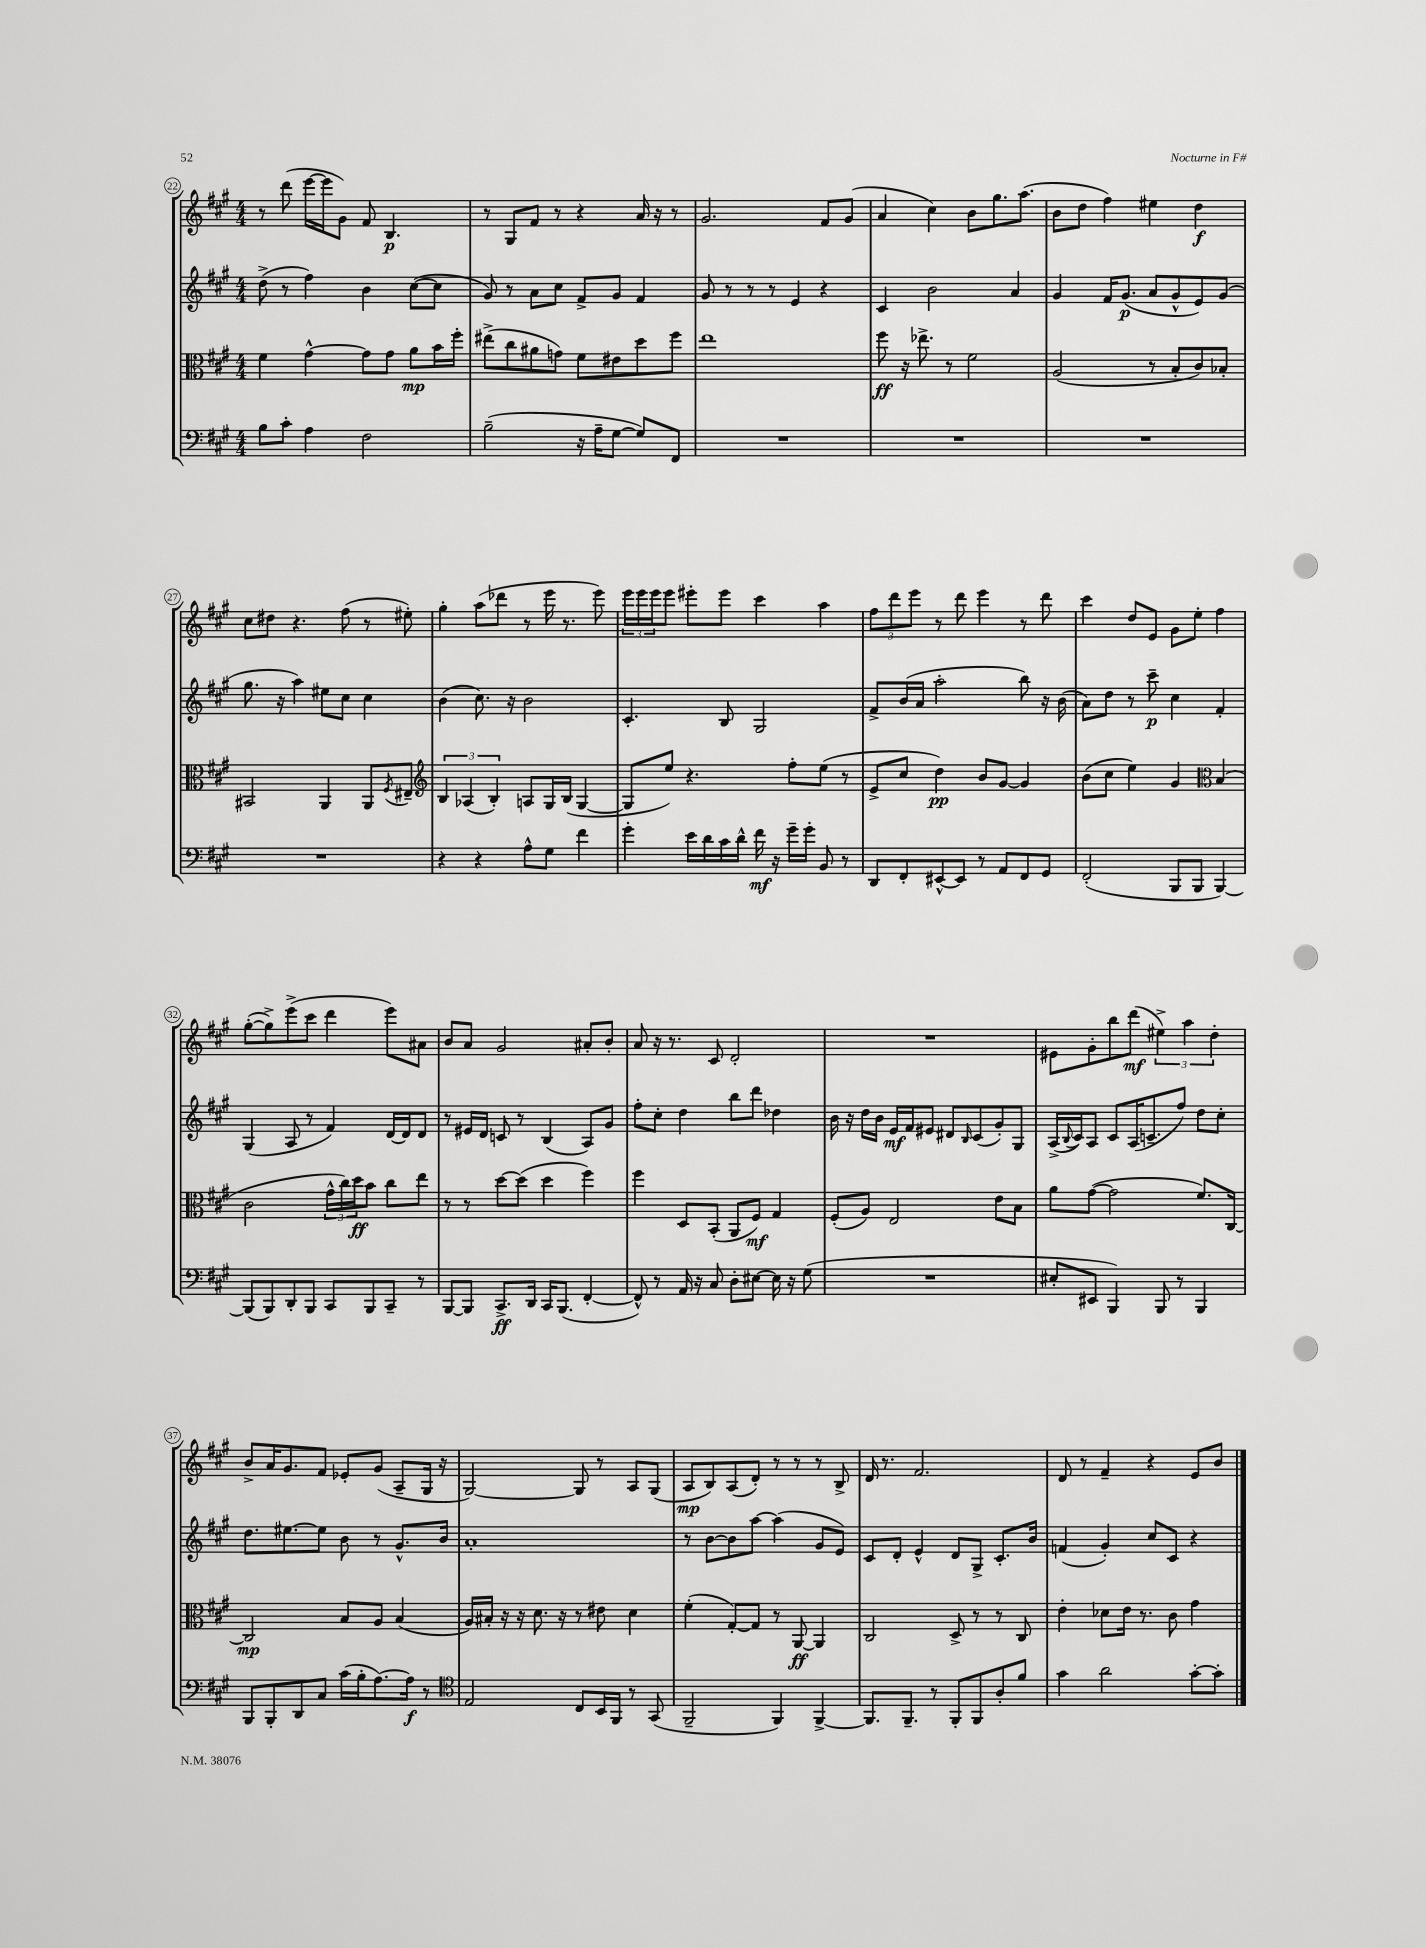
<<
\new StaffGroup <<
\new Staff = "s0" {
    \clef treble \key a \major \numericTimeSignature \time 4/4
    r8 d'''8( e'''16~ e'''16 gis'8) fis'8 b4.\p |
    r8 gis8 fis'8 r8 r4 a'16 r16 r8 |
    gis'2. fis'8 gis'8( |
    a'4 cis''4) b'8 gis''8. a''8.( |
    b'8 d''8 fis''4) eis''4 d''4\f |
    cis''8 dis''8 r4. fis''8( r8 eis''8-.) |
    gis''4-. a''8( des'''8 r8 e'''16 r8. e'''8) |
    \tuplet 3/2 { e'''16 e'''16 e'''16 } e'''8 eis'''8-. eis'''8 cis'''4 a''4 |
    \tuplet 3/2 { fis''8 d'''8 e'''8 } r8 d'''8 e'''4 r8 d'''8 |
    cis'''4 d''8 e'8 gis'8 e''8-. fis''4 |
    gis''8~-.( gis''8->) e'''8->( cis'''8 d'''4 e'''8) ais'8 |
    b'8 a'8 gis'2 ais'8-. b'8-. |
    a'8 r16 r8. cis'8 d'2-. |
    R1 |
    eis'8 gis'8-. b''8 d'''8\mf( \tuplet 3/2 { eis''4->) a''4 d''4-. } |
    b'8-> a'16 gis'8. fis'8 ees'8-. gis'8( a8-- gis16 r16 |
    gis2~) gis8 r8 a8 gis8( |
    a8\mp b8) a8( d'8-.) r8 r8 r8 b8-> |
    d'16 r8. fis'2. |
    d'8 r8 fis'4-- r4 e'8 b'8 \bar "|." |
}
\new Staff = "s1" {
    \clef treble \key a \major \numericTimeSignature \time 4/4
    d''8->( r8 fis''4) b'4 cis''8~( cis''8 |
    gis'8) r8 a'8 cis''8 fis'8-> gis'8 fis'4 |
    gis'8 r8 r8 r8 e'4 r4 |
    cis'4 b'2 a'4 |
    gis'4 fis'16 gis'8.\p( a'8 gis'8-^ e'8) gis'8( |
    gis''8. r16 a''4) eis''8 cis''8 cis''4 |
    b'4( cis''8.) r16 b'2 |
    cis'4.-. b8 gis2 |
    fis'8-> b'16( a'16 a''2-. b''8) r16 b'16( |
    a'8) d''8 r8 cis'''8--\p cis''4 fis'4-. |
    gis4( a8 r8 fis'4) d'16~ d'16 d'8 |
    r8 eis'16 d'16 c'8 r8 b4( a8) gis'8 |
    fis''8-. cis''8-. d''4 b''8 d'''8 des''4 |
    b'16 r16 d''16 b'16 e'16\mf fis'16 eis'8 dis'8 \grace { b16 } cis'8( gis'8-.) gis8 |
    a16->( \appoggiatura { b8 } cis'16) a8 cis'8 a16( c'8.-- fis''8) d''8 cis''8-. |
    d''8. eis''8.~ eis''8 b'8 r8 gis'8.-^ b'16 |
    a'1-. |
    r8 b'8~ b'8 a''8~ a''4( gis'8 e'8) |
    cis'8 d'8-. e'4-^ d'8 gis8-> cis'8.-. b'16 |
    f'4( gis'4-.) cis''8 cis'8 r4 \bar "|." |
}
\new Staff = "s2" {
    \clef alto \key a \major \numericTimeSignature \time 4/4
    fis'4 gis'4~-^ gis'8 gis'8 a'8\mp b'16 fis''16-. |
    eis''8->( cis''8 ais'8 g'8) fis'8 eis'8 d''8 fis''8 |
    e''1 |
    fis''8\ff r16 ees''8.-> r8 fis'2 |
    a2( r8 b8-. cis'8) bes8-. |
    bis,2 a,4 a,8 \acciaccatura { fis8 } eis8-- |
    \clef treble \tuplet 3/2 { b4 aes4( b4-.) } a8 gis16 b16( gis4~ |
    gis8 e''8) r4. fis''8-. e''8( r8 |
    e'8-> cis''8 d''4\pp) b'8 gis'8~ gis'4 |
    b'8( cis''8 e''4) gis'4 \clef alto b4( |
    cis'2 \tuplet 3/2 { gis'16-^ cis''16) d''16\ff } b'8 cis''8 e''8 |
    r8 r8 d''8~ d''8( d''4 fis''4) |
    fis''4 d8 b,8-.( a,8 fis8\mf) gis4 |
    fis8-.( a8) e2 e'8 b8 |
    a'8 gis'8~( gis'2 fis'8.) cis16~ |
    cis2\mp b8 a8 b4( |
    a16) bis16-. r16 r16 d'8. r16 r8 eis'8 d'4 |
    fis'4-.( gis8~-.) gis8 r8 a,8~\ff a,4 |
    cis2 d8-> r8 r8 cis8 |
    e'4-. des'8 e'16 r8. cis'8 gis'4 \bar "|." |
}
\new Staff = "s3" {
    \clef bass \key a \major \numericTimeSignature \time 4/4
    b8 cis'8-. a4 fis2 |
    b2--( r16 a16-- gis8~ gis8) fis,8 |
    R1 |
    R1 |
    R1 |
    R1 |
    r4 r4 a8-^ gis8 fis'4 |
    gis'4-. e'16 d'16 cis'16 d'16-^ fis'16\mf r16 gis'16-- gis'16-. b,8 r8 |
    d,8 fis,8-. eis,8~-^ eis,8 r8 a,8 fis,8 gis,8 |
    fis,2-.( b,,8 b,,8 b,,4~) |
    b,,8( b,,8) d,8-. b,,8 cis,8 b,,8 cis,8-- r8 |
    b,,8~ b,,8 cis,8.->\ff d,16 cis,16 b,,8.( fis,4~-. |
    fis,8-^) r8 a,16 r16 cis8 d8-. eis8~ eis16 r16 gis8( |
    R1 |
    eis8-. eis,8 b,,4) b,,8 r8 b,,4 |
    b,,8 b,,8-. d,8 cis8 cis'16( b16-. a8.~) a16\f r8 |
    \clef tenor e2 cis8 b,16 fis,16 r8 gis,8( |
    fis,2-- fis,4) fis,4~-> |
    fis,8. fis,8.-- r8 fis,8-. fis,8 a8-. fis'8 |
    gis'4 a'2 gis'8~-. gis'8-. \bar "|." |
}
>>
>>
\layout { \context { \Score currentBarNumber = #22 \override BarNumber.stencil = #(make-stencil-circler 0.1 0.3 ly:text-interface::print) } }
